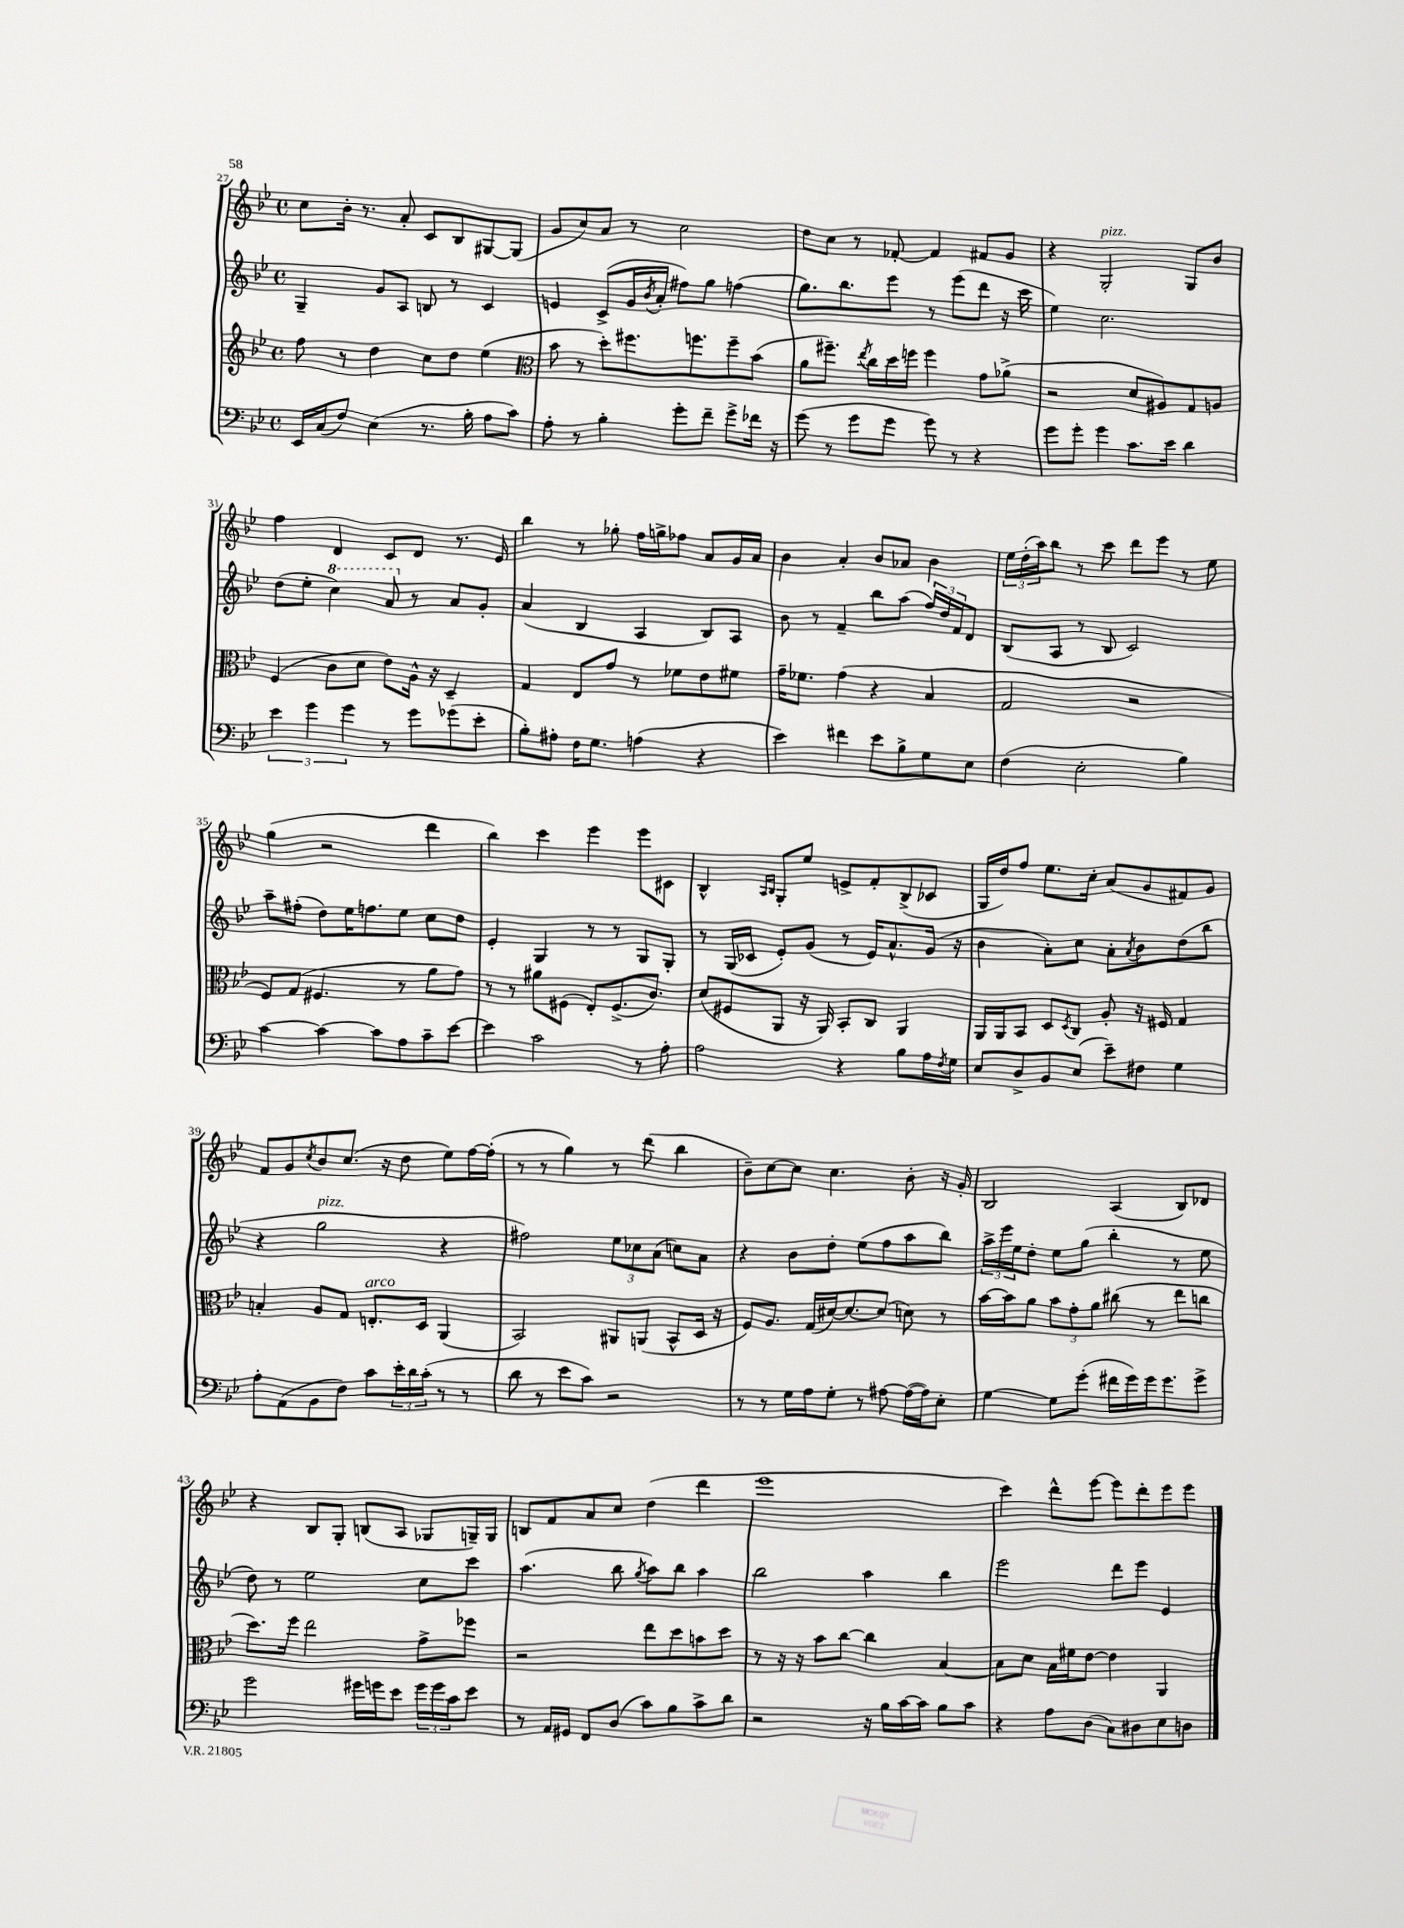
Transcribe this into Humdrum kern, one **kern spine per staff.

**kern	**kern	**kern	**kern
*part4	*part3	*part2	*part1
*staff4	*staff3	*staff2	*staff1
*clefF4	*clefG2	*clefG2	*clefG2
*k[b-e-]	*k[b-e-]	*k[b-e-]	*k[b-e-]
*M4/4	*M4/4	*M4/4	*M4/4
*met(c)	*met(c)	*met(c)	*met(c)
=27	=27	=27	=27
16EE-/LL	8ff\	4G~/	8cc\L
(16C/J	.	.	.
8F/J)	8r	.	16b-'\Jk
.	.	.	8.r
(4E-\	4dd\	8g/L	.
.	.	8A/J	8a'/
8.r	8cc\L	8Bn/	8c/L
.	8dd\J	8r	8B-/
16B-'\	.	.	.
8A\L	(4ee-\	4c/	[8G#X/
8c\J)	.	.	(8G#/J]
=28	=28	=28	=28
*	*clefC3	*	*
8A'\	8b-\	4en/	8g/L
8r	8r	.	8cc/)
4B-'\	8dd'\L)	(8c^/L	8a/J
.	8.ff#X\	16g/L	8r
.	.	8qb-/	.
.	.	16a'/JJ	.
8g'\L	.	8ff#X\L)	2cc\
.	8.ffn\	.	.
8f~\J	.	8gg\J	.
8g^\L	8ff~\	(4ffn\	.
16f-X\Jk	(8b-\J	.	.
16r	.	.	.
=29	=29	=29	=29
(8g\	8a\L	8.gg\L)	8dd\L
8r	8.ff#X~\J)	.	8cc\J
.	.	8.bb-\	.
8g\L	.	.	8r
.	8qee-/	.	.
.	16cc\LL	.	.
8g\J	16dd\	8eee-\J	[8f-X'/
.	16ffn\JJ	.	.
8g\)	4ff\	8r	4f-/]
8r	.	(8eee-\L	.
4r	8g\L	8ddd\J	8f#X/L
.	(8a-X^\J	16r	8g/J
.	.	16ccc\	.
=30	=30	=30	=30
8g\L	2r	4ee-\)	4r
8g'\J	.	.	.
!	!	!	!LO:TX:a:i:t=pizz.
4g\	.	2.cc\	2G'/
8.c\L	8d/L	.	.
.	8A#X/)	.	.
16e-\Jk	.	.	.
4d\	8G/	.	8G/L
.	8An/J	.	8b-/J
!!LO:LB:g=z
=31	=31	=31	=31
6e-\	(4F/	(8dd\L	4ff\
.	.	8ee-'\J	.
6g\	.	.	.
*	*	*8va	*
.	8c\L	4ccc\)	4d/
6g\	.	.	.
.	8d\J	.	.
8r	8e-\L)	8aa/	8c/L
*	*	*X8va	*
8g\L	16A^^\Jk	8r	8d/J
.	16r	.	.
(8g-X\	4D~/	8a/L	8.r
8e-'\J	.	8g'/J	.
.	.	.	16e-/
=32	=32	=32	=32
8B-'\L)	4G/	(4a/	4bb-\
8A#X'\J	.	.	.
16F\KL	8E-/L	4B-/	8r
8.G\J	.	.	.
.	8g/J	.	8gg-X'\
(4An\	8r	4A/	16ff\LL
.	.	.	16ggn^\J
.	8f-X\L	.	8ff-X\J
4r	8e-\	8B-/L)	8a/L
.	8f#X\J	8A/J	16g/L
.	.	.	16a/JJ
=33	=33	=33	=33
4e-\)	16g~\KL	8b-\	4b-\
.	8.f-X\J	.	.
.	.	8r	.
4f#X\	(4g\	4f~/	4a'/
8e-\L	4r	8bb-\L	8b-/L
8B-^\	.	(8aa\J	8a-X/J
8G\	4B-/	24ff/LL)	4b-\
.	.	24dd/	.
.	.	24f/J	.
8E-\J	.	8d/J	.
=34	=34	=34	=34
(4F\	2G/	(8B-/L	24ee-\LL
.	.	.	(24dd'\
.	.	.	24aa\J)
.	.	8A/J	8bb-\J
2E-'\	.	8r	8r
.	.	8B-/	8ccc\
.	2r	2c/)	8ddd\L
.	.	.	8eee-\J
4B-\)	.	.	8r
.	.	.	8ee-\
!!LO:LB:g=z
=35	=35	=35	=35
[4c\	8F/L)	8aa~\L	(4gg\
.	(8G/J	(8ff#X'\J	.
4c\_	4.F#X/	8dd\L)	2r
.	.	16ee-\K	.
.	.	8.ffn\	.
8c\L]	.	.	.
8A\	8r	8ee-\J	.
8c~\	8a\L	8cc\L	4ddd\
[8e-\J	8g\J)	8dd\J	.
=36	=36	=36	=36
4e-\]	8r	4e-'/	4bb-\)
.	8r	.	.
2c\	8a#X\L	4G/	4ccc\
.	(8F#X\J	.	.
.	8E-'/L)	8r	4eee-\
.	(8.F#^/	8r	.
8r	.	8G/L	8eee-\L
.	8.c/J)	.	.
8A'\	.	8G'/J	8c#X\J
=37	=37	=37	=37
2A\	(8d/L	8r	4B-^^/
.	8F#X/	(16G/LL	.
.	.	16c-X/JJ	.
.	.	.	16qqA/LL
.	.	.	16qqB-/JJ
.	8AA/J	8e-'/L)	8G'/L
.	16r	(8g/J	8ee-/J
.	16AA/)	.	.
4r	8BB-'/L	8r	8en^/L
.	8C/J	16e-/KL)	8f'/
.	.	8.a^^/	.
8B-\L	4AA/	.	(8B-^/
16A\L	.	(16g/Jk	8c-X/J
8qF/	.	.	.
16G\JJ	.	16r	.
=38	=38	=38	=38
8E-/L	16AA/LL	4b-\	16G/LL
.	16AA/J	.	16dd/J)
8D^/	8BB-/J	.	8ff/J
8BB-/	8D/L	8a'\L)	8.ee-\L
.	8qD/	.	.
(8E-/J	8C/J	8cc\J	.
.	.	.	16cc'\Jk
8e-~\L)	8A'/	8a'\L	(8a/L
.	.	8qa/	.
8F#X\J	16r	8b-\	8g/
.	16F#X/	.	.
4G\	4G/	(8dd\	8f#X/)
.	.	8bb-\J	8g/J
!!LO:LB:g=z
=39	=39	=39	=39
8A'\L	4Bn'/	4r	8f/L
(8AA\	.	.	8g/
.	.	.	8qcc/
!	!	!LO:TX:a:i:t=pizz.	!
8BB-\	8A/L	2gg\	8b-/
8F\J)	8G/J	.	(8.cc/J
!	!LO:TX:a:i:t=arco	!	!
8c\L	8.En'/L	.	.
.	.	.	16r
24e-'\L	.	.	8dd\
24d\	.	.	.
.	16D/Jk	.	.
(24c'\JJ	.	.	.
8r	(4AA/	4r	8ee-\L)
8r	.	.	[16ff\L
.	.	.	(16ff'\JJ]
=40	=40	=40	=40
8d\	2BB-/)	2ff#X\)	8r
8r	.	.	8r
8e-\L	.	.	4gg\)
8c\J)	.	.	.
2r	8AA#X/L	12ee-\L	8r
.	.	12cc-X\	.
.	(8AAn/J	.	(8ddd\
.	.	(12a\J	.
.	8BB-^^/L	8ccn\L)	4bb-\
.	16D/Jk	8a\J	.
.	16r	.	.
=41	=41	=41	=41
8r	8F/L)	4r	8b-~\L)
8r	8.A/J	.	[8cc\
16G\LL	.	8b-\L	8cc\J]
16A\J	(16G/LL	.	.
8G'\J	[16d#X/J)	8dd'\J	4.cc\
.	8.d#/_	.	.
8r	.	(8ee-\L	.
[8A#X\	(8d#/J]	8ff\	.
(16A#\LL_	8dn\)	8aa\	8b-'\
16A#\J])	.	.	.
8E-'\J	8r	8bb-\J)	16r
.	.	.	16g'/
=42	=42	=42	=42
[4G\	[16b-\LL	24aa^\LL	2B-/
.	.	24eee-\	.
.	16b-\J]	.	.
.	.	24ee-\J	.
.	8a\J	8dd'\J	.
8G\L]	12b-\L	8ee-\L	.
.	12g'\	.	.
(8g'\J	.	(8gg\J	.
.	12a\J	.	.
16f#X\LL	(8cc#X\	4bb-'\	(4A/
16g\)	.	.	.
16g\J	8r	.	.
8.g\	.	.	.
.	8ee-\L	8r	8B-/L)
8g^\J	8ccn\J	8ee-\	8d-X/J
!!LO:LB:g=z
=43	=43	=43	=43
2g\	8.dd\L)	8dd\)	4r
.	.	8r	.
.	16ff\Jk	.	.
.	2ee-\	2ee-\	8B-/L
.	.	.	8G'/J
16g#X\LL	.	.	(8Bn/L
16gn\J	.	.	.
8e-\J	.	.	8A/J
24g\LL	8g^\L	8cc\L	8G-X/L
24g\	.	.	.
24c\J	.	.	.
8e-\J	8ff-X\J	8ccc\J	16Gn~/L)
.	.	.	16G/JJ
=44	=44	=44	=44
8r	2r	(4.aa\	8Bn/L
16AA/LL	.	.	8f/
16GG#X/JJ	.	.	.
8FF/L	.	.	8a/
(8D/J	.	8bb-\	8cc/J
.	.	8qgg/	.
8c\L)	8ee-\L	8aa\L)	(4dd\
8B-\	8dd\	8bb-\J	.
8c^\	8bn\	4aa\	4ddd\
8d\J	8dd\J	.	.
=45	=45	=45	=45
2r	8r	2bb-\	1eee-
.	16r	.	.
.	16r	.	.
.	8b-\L	.	.
.	[8cc\J	.	.
16r	4cc\]	4aa\	.
16B-\LL	.	.	.
[16c\	.	.	.
16c\JJ]	.	.	.
8B-\L	[4B-/	4bb-\	.
8c\J	.	.	.
=46	=46	=46	=46
4r	8B-\L]	2eee-\	4ccc\)
.	8d\J	.	.
8A\L	16B-\LL	.	8ddd^^\L
.	16f#X\J	.	.
(8D\J	[8e-\J	.	[8eee-\J
8C\L)	4e-\]	8ddd\L	8eee-\L]
8D#X\	.	8eee-\J	8ddd'\
8E-\	4AA/	4e-/	8eee-\
8Dn\J	.	.	8eee-\J
==	==	==	==
*-	*-	*-	*-
